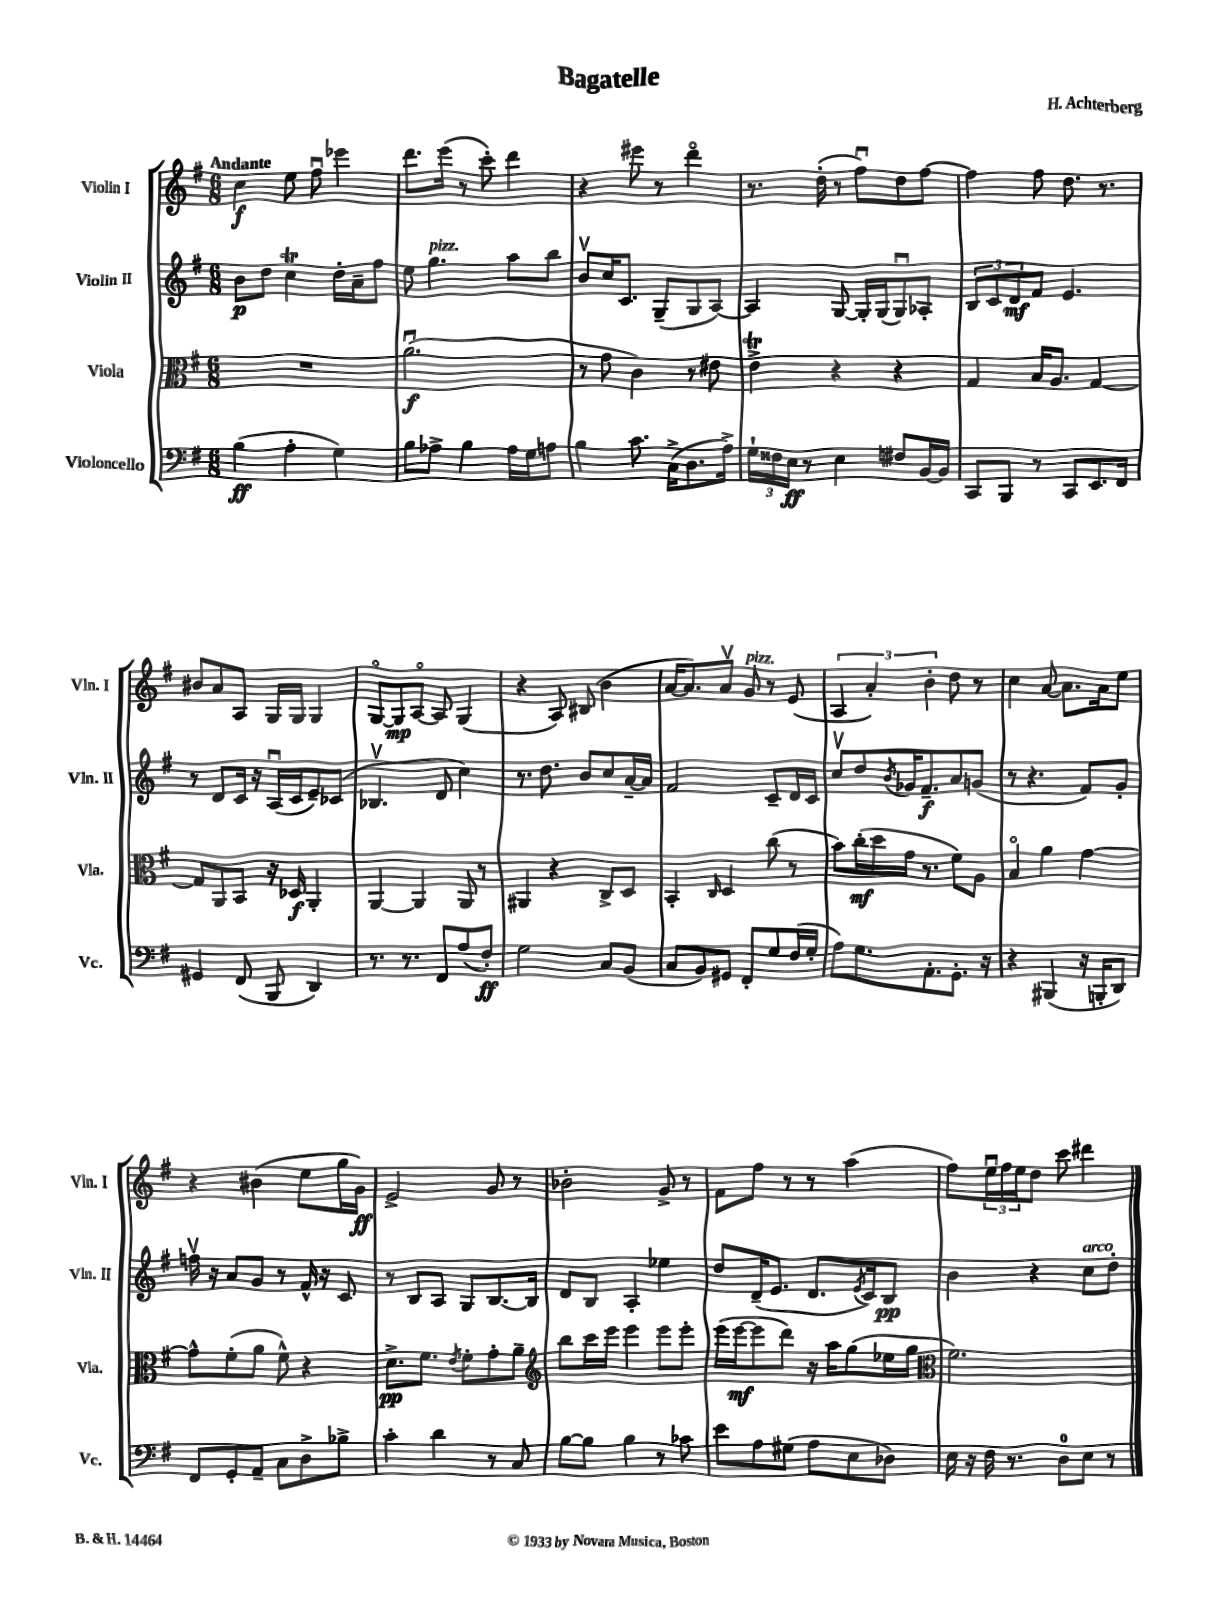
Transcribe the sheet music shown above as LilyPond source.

\header { title = "Bagatelle" composer = "H. Achterberg" }
<<
\new StaffGroup <<
\new Staff = "s0" \with { instrumentName = "Violin I" shortInstrumentName = "Vln. I" } {
    \clef treble \key g \major \numericTimeSignature \time 6/8 \tempo "Andante"
    c''4\f e''8 fis''8\downbow ees'''4 |
    d'''8. e'''16( r8 c'''8-.) d'''4 |
    r4 eis'''8 r8 d'''4\flageolet |
    r8. d''16-.( r8 fis''8\downbow) d''8 fis''8~ |
    fis''4 fis''8 d''8. r8. |
    bis'8 a'8 a8 g16 g16 g4 |
    g8~\flageolet g8\mp a8~\flageolet a8 g4( |
    r4 a8) bis8( b'4 |
    a'16~ a'8.) a'8\upbow g'8^\markup { \italic "pizz." } r8 e'8( |
    \tuplet 3/2 { a4 a'4-.) b'4-. } d''8 r8 |
    c''4 a'8~ a'8. a'16 e''8 |
    r4 bis'4( e''8 g''16 g'16\ff) |
    e'2-> g'8 r8 |
    bes'2-. g'8-> r8 |
    fis'8 fis''8 r8 r8 a''4( |
    fis''8) \tuplet 3/2 { e''16\downbow fis''16 e''16 } d''8 c'''8 dis'''4 \bar "|." |
}
\new Staff = "s1" \with { instrumentName = "Violin II" shortInstrumentName = "Vln. II" } {
    \clef treble \key g \major \numericTimeSignature \time 6/8
    b'8\p d''8 c''4\trill d''16-. a'16-- fis''8 |
    e''8 g''4.^\markup { \italic "pizz." } a''8 b''8 |
    b'8\upbow c''16 c'8. g8--( g8 a8~) |
    a4 g8~ g16-. g16( g8\downbow) aes8-. |
    \tuplet 3/2 { b8 c'8 d'8\mf } fis'8 e'4. |
    r8 d'8 c'16 r16 a16\downbow( c'16 e'8--) ces'8( |
    bes4.\upbow d'8 c''4) |
    r8. d''8. b'8 c''8 a'16~-- a'16 |
    fis'2 c'8-- d'16 c'16 |
    c''8\upbow d''8 \acciaccatura { b'8 } ges'16 fis'8.--\f a'8 g'8( |
    r8 r4. fis'8) g'8-. |
    f''16\upbow r16 a'8 g'8 r8 fis'16-^ r16 c'8 |
    r8 b8 a8 g8 b8.~ b16 |
    d'8 b8 a4-. ees''4 |
    d''8 d'16--( e'8. d'8. \acciaccatura { e'8 } c'16) b8\pp |
    b'4 r4 c''8^\markup { \italic "arco" } d''8-. \bar "|." |
}
\new Staff = "s2" \with { instrumentName = "Viola" shortInstrumentName = "Vla." } {
    \clef alto \key g \major \numericTimeSignature \time 6/8
    R2. |
    a'2.\downbow\f( |
    r8 g'8 c'4) r8 eis'8 |
    e'4->\trill r4 r4 |
    g4 b16 a8. g4~ |
    g8 a,8 b,8 r16 des16\f a,4-. |
    a,4~ a,4 a,8 r8 |
    ais,4 r4 c8-> d8 |
    b,4-. \grace { c16 } d4 c''8( r8 |
    b'8) c''16-.\mf( d''16 g'16 r8. fis'8) a8 |
    b4\flageolet a'4 g'4~ |
    g'8-^ fis'8-.( a'8 fis'8-^) r4 |
    d'8.->\pp fis'8. \acciaccatura { e'8 } fis'8-. g'8-. a'8-- |
    \clef treble b''8 c'''16 e'''16 e'''4 e'''8 e'''8-. |
    e'''16( e'''16~\mf e'''8 d'''8) r16 a''16 g''8( ees''16 g''16 |
    \clef alto fis'2.) \bar "|." |
}
\new Staff = "s3" \with { instrumentName = "Violoncello" shortInstrumentName = "Vc." } {
    \clef bass \key g \major \numericTimeSignature \time 6/8
    b4\ff( a4-. g4) |
    b8 aes8-> b4 aes16 g16 a8 |
    b4 c'8. c16->( d8. a16->) |
    \tuplet 3/2 { g16-! fisis16 e16\ff } r8 e4 fis8 b,16~ b,16 |
    c,8 b,,8 r8 c,8 e,8. fis,16 |
    gis,4 fis,8( b,,8 d,4) |
    r8. r8. fis,8 a8( fis8-.\ff) |
    g2 c8 b,8( |
    c8 b,8) gis,8 fis,8-. g8 fis16( g16-. |
    a8) g8. a,8.-. g,8.-. r16 |
    r4 bis,,4( r16 b,,16-. d,8) |
    fis,8 g,8-. a,8-- c8 d8-> bes8-> |
    c'4-. d'4 r8 c8 |
    b8~ b8 b4 r8 ces'8 |
    e'8 a8 gis8( a8 e8 des8) |
    e16 r16 fis16 r8. d8-0 e8 r8 \bar "|." |
}
>>
>>
\layout { \context { \Score \remove "Bar_number_engraver" } }
